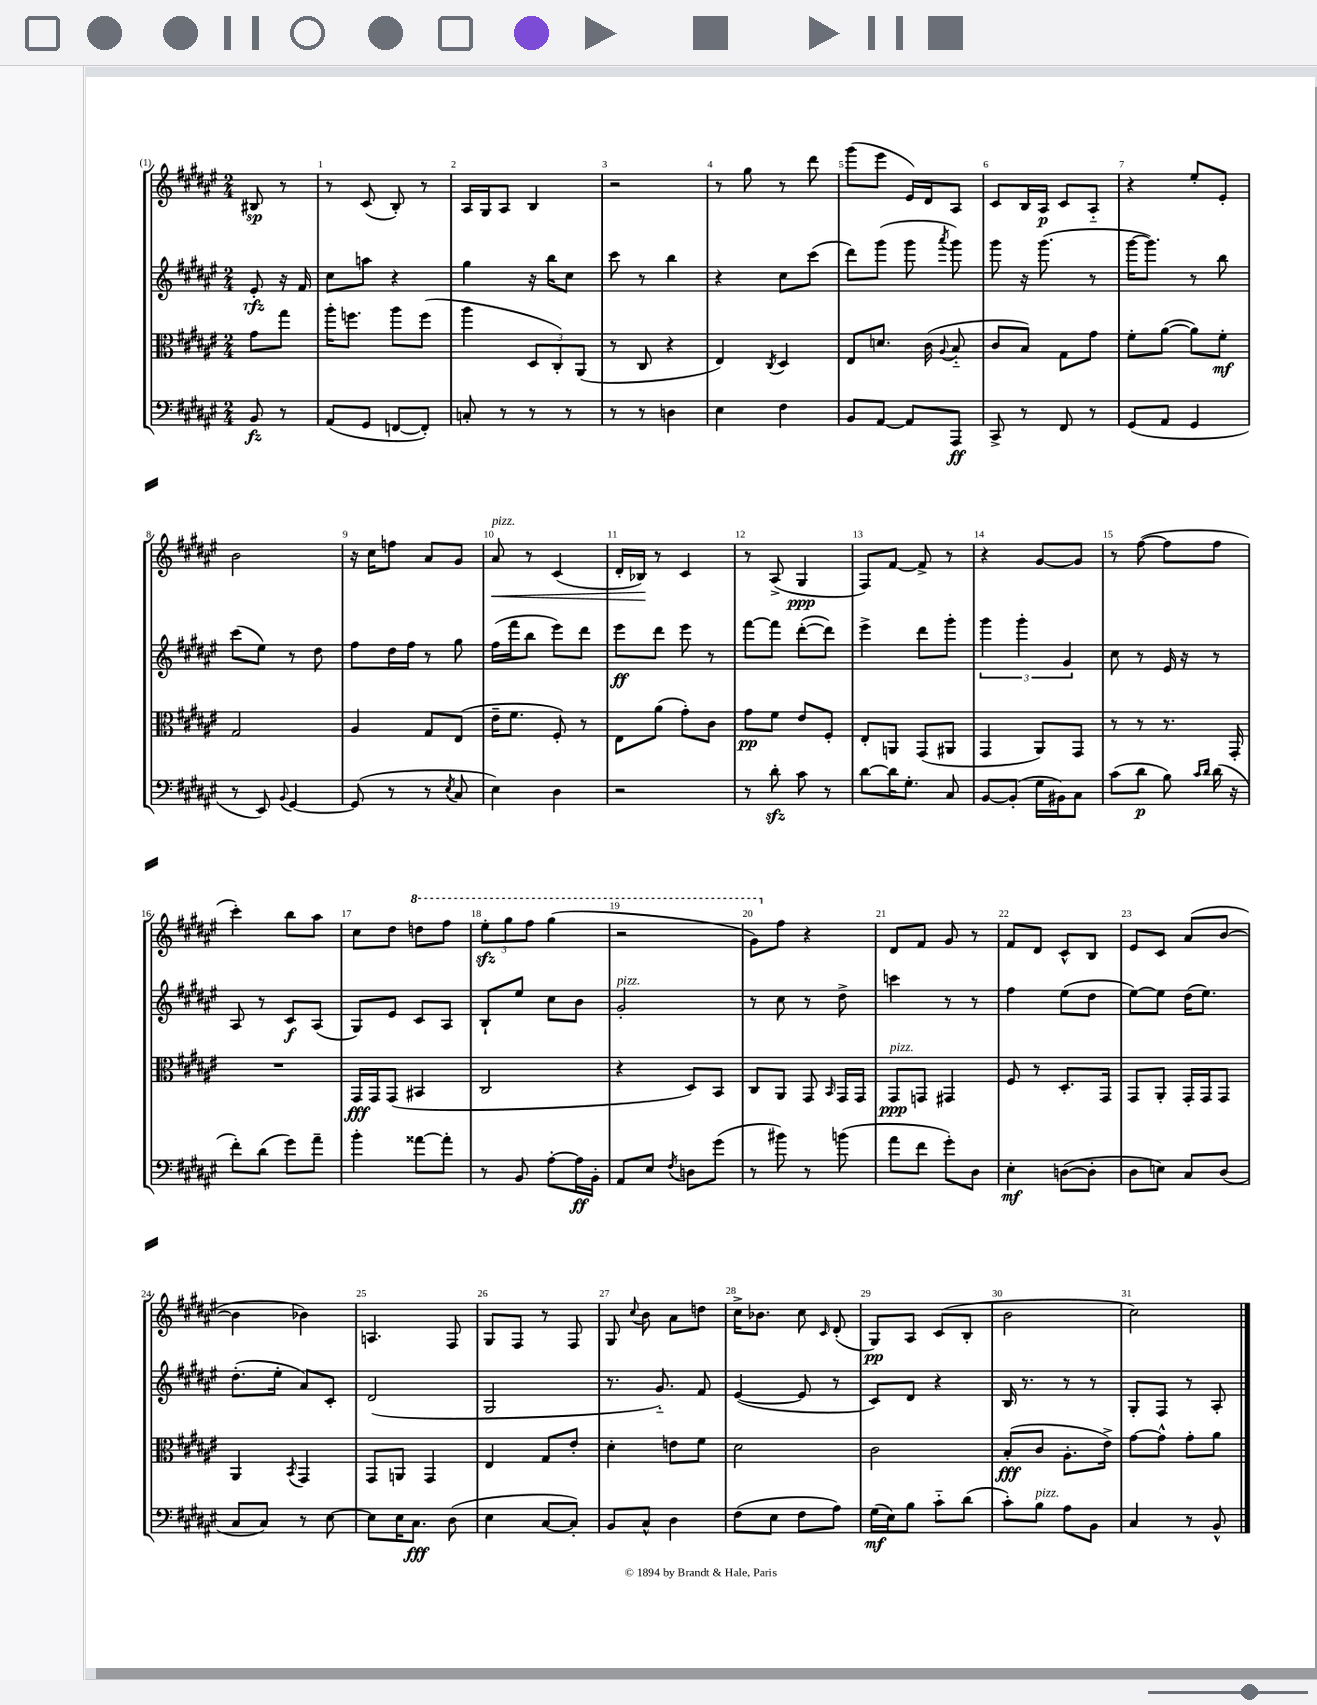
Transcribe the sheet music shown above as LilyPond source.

<<
\new StaffGroup <<
\new Staff = "s0" {
    \clef treble \key fis \major \numericTimeSignature \time 2/4 \partial 4
    \autoBeamOff bis8\sp r8 |
    r8 cis'8( b8-.) r8 |
    ais16[ gis16 ais8] b4 |
    r2 |
    r8 gis''8 r8 dis'''8 |
    gis'''8[( eis'''8] eis'16[) dis'16 ais8] |
    cis'8[ b16 ais16]\p cis'8[ ais8]-_ |
    r4 eis''8[-. eis'8]-. |
    b'2 |
    r16 cis''16[ f''8] ais'8[ gis'8] |
    ais'8\<^\markup { \italic "pizz." } r8 cis'4( |
    dis'16[-. bes16]\!) r8 cis'4 |
    r8 ais8->( gis4\ppp |
    fis8[) fis'8]~ fis'8-> r8 |
    r4 gis'8[~ gis'8] |
    r8 fis''8~( fis''8[ fis''8] |
    cis'''4-.) b''8[ ais''8] |
    cis''8[ dis''8] \ottava #1 d'''8[ fis'''8] |
    \tuplet 3/2 { eis'''8[-.\sfz gis'''8 fis'''8] } gis'''4( |
    r2 |
    gis''8[) \ottava #0 fis''8] r4 |
    dis'8[ fis'8] gis'8 r8 |
    fis'8[ dis'8] cis'8[-^ b8] |
    eis'8[ cis'8] ais'8[( b'8]~ |
    b'4 bes'4) |
    a4. fis8 |
    gis8[ fis8] r8 fis8 |
    gis8 \appoggiatura { cis''8 } b'8 ais'8[ d''8] |
    cis''16[-> bes'8.] cis''8 \grace { cis'16 } dis'8-.( |
    gis8[\pp) ais8] cis'8[( b8]-. |
    b'2 |
    cis''2) \bar "|." |
}
\new Staff = "s1" {
    \clef treble \key fis \major \numericTimeSignature \time 2/4 \partial 4
    \autoBeamOff eis'8-.\rfz r16 fis'16 |
    cis''8[ a''8] r4 |
    gis''4 r16 b''16[ cis''8] |
    cis'''8 r8 b''4 |
    r4 cis''8[ cis'''8]( |
    dis'''8[) gis'''8]( gis'''8 \acciaccatura { ais'''8 } gis'''8) |
    gis'''8 r16 gis'''8.( r8 |
    gis'''16[~ gis'''8.]) r8 b''8 |
    cis'''8[( eis''8]) r8 dis''8 |
    fis''8[ dis''16 fis''16] r8 gis''8 |
    fis''16[( fis'''16 b''8] eis'''8[) dis'''8] |
    eis'''8[\ff dis'''8] eis'''8 r8 |
    fis'''8[~ fis'''8] dis'''8[~-.( dis'''8]) |
    eis'''4-> dis'''8[ gis'''8]-. |
    \tuplet 3/2 { gis'''4 gis'''4-. gis'4 } |
    cis''8 r8 eis'16 r16 r8 |
    ais8 r8 cis'8[\f ais8]( |
    gis8[) eis'8] cis'8[ ais8] |
    b8[-! eis''8] cis''8[ b'8] |
    gis'2-.^\markup { \italic "pizz." } |
    r8 cis''8 r8 dis''8-> |
    c'''4 r8 r8 |
    fis''4 eis''8[( dis''8] |
    eis''8[~) eis''8] dis''16[( eis''8.]) |
    dis''8.[-.( eis''16]-. ais'8[) cis'8]-. |
    dis'2( |
    gis2 |
    r8. gis'8.-_) fis'8 |
    eis'4~( eis'8 r8 |
    cis'8[) dis'8] r4 |
    b16 r8. r8 r8 |
    gis8[-. fis8] r8 ais8-. \bar "|." |
}
\new Staff = "s2" {
    \clef alto \key fis \major \numericTimeSignature \time 2/4 \partial 4
    \autoBeamOff gis'8[ gis''8] |
    ais''16[-. f''8.] ais''8[ f''8]( |
    ais''4 \tuplet 3/2 { dis8[ cis8-.) ais,8]( } |
    r8 cis8 r4 |
    eis4) \acciaccatura { cis8 } dis4 |
    eis8[ d'8.] cis'16( \appoggiatura { ais8 } b8-_ |
    cis'8[ b8]) gis8[ gis'8] |
    fis'8[-. ais'8]~( ais'8[) fis'8]-.\mf |
    gis2 |
    ais4 gis8[ eis8]( |
    eis'16[-- fis'8.] fis8-.) r8 |
    eis8[ ais'8]( gis'8[-.) cis'8] |
    gis'8[\pp fis'8] eis'8[ fis8]-. |
    eis8[-. a,8] gis,8[( ais,8] |
    gis,4 ais,8[) gis,8] |
    r8 r8 r8. gis,16-. |
    R2 |
    gis,16[\fff gis,16 gis,8]( bis,4 |
    cis2 |
    r4 dis8[) b,8] |
    cis8[ ais,8] gis,8 \grace { b,16 } gis,16[ gis,16] |
    gis,8[\ppp^\markup { \italic "pizz." } g,8] gis,4 |
    fis8 r8 dis8.[-. gis,16] |
    gis,8[ ais,8]-. gis,16[-. gis,16 gis,8] |
    ais,4 \acciaccatura { b,8 } gis,4 |
    gis,8[ a,8] gis,4 |
    eis4 gis8[ eis'8]-. |
    dis'4-. e'8[ fis'8] |
    dis'2 |
    cis'2 |
    b8[-.\fff( cis'8] ais8.[-. eis'16]->) |
    gis'8[~ gis'8]-^ gis'8[-. ais'8] \bar "|." |
}
\new Staff = "s3" {
    \clef bass \key fis \major \numericTimeSignature \time 2/4 \partial 4
    \autoBeamOff b,8\fz r8 |
    ais,8[( gis,8] f,8[~ f,8]-.) |
    c8-. r8 r8 r8 |
    r8 r8 d4 |
    eis4 fis4 |
    b,8[ ais,8]~ ais,8[ ais,,8]\ff |
    cis,8-> r8 fis,8 r8 |
    gis,8[( ais,8] gis,4 |
    r8 eis,8) \appoggiatura { b,8 } gis,4~ |
    gis,8( r8 r8 \acciaccatura { eis8 } cis8 |
    eis4) dis4 |
    r2 |
    r8 dis'8-.\sfz cis'8 r8 |
    dis'8[~ dis'16 gis8.]-. cis8 |
    b,8[~ b,8]-.( gis16[ bis,16) cis8] |
    cis'8[( dis'8]\p b8) \grace { cis'16[ dis'16] } dis'16( r16 |
    fis'8[-.) dis'8]( gis'8[) ais'8]-- |
    b'4-. aisis'8[~ aisis'8]-. |
    r8 b,8 ais8[~-. ais16\ff b,16]-. |
    ais,8[ eis8] \acciaccatura { fis8 } d8[ gis'8]( |
    r8 bis'8) r8 b'8( |
    ais'8[ fis'8] gis'8[-.) dis8] |
    eis4-.\mf d8[~( d8]-. |
    dis8[ e8]) cis8[ dis8]( |
    cis8[ cis8]) r8 eis8~ |
    eis8[ eis16 cis8.]\fff dis8( |
    eis4 cis8[~ cis8]-.) |
    b,8[ cis8]-^ dis4 |
    fis8[( eis8] fis8[ ais8]) |
    gis16[\mf( eis16) b8] cis'8[-_ dis'8]( |
    cis'8[-.) b8]^\markup { \italic "pizz." } ais8[ b,8] |
    cis4 r8 b,8-^ \bar "|." |
}
>>
>>
